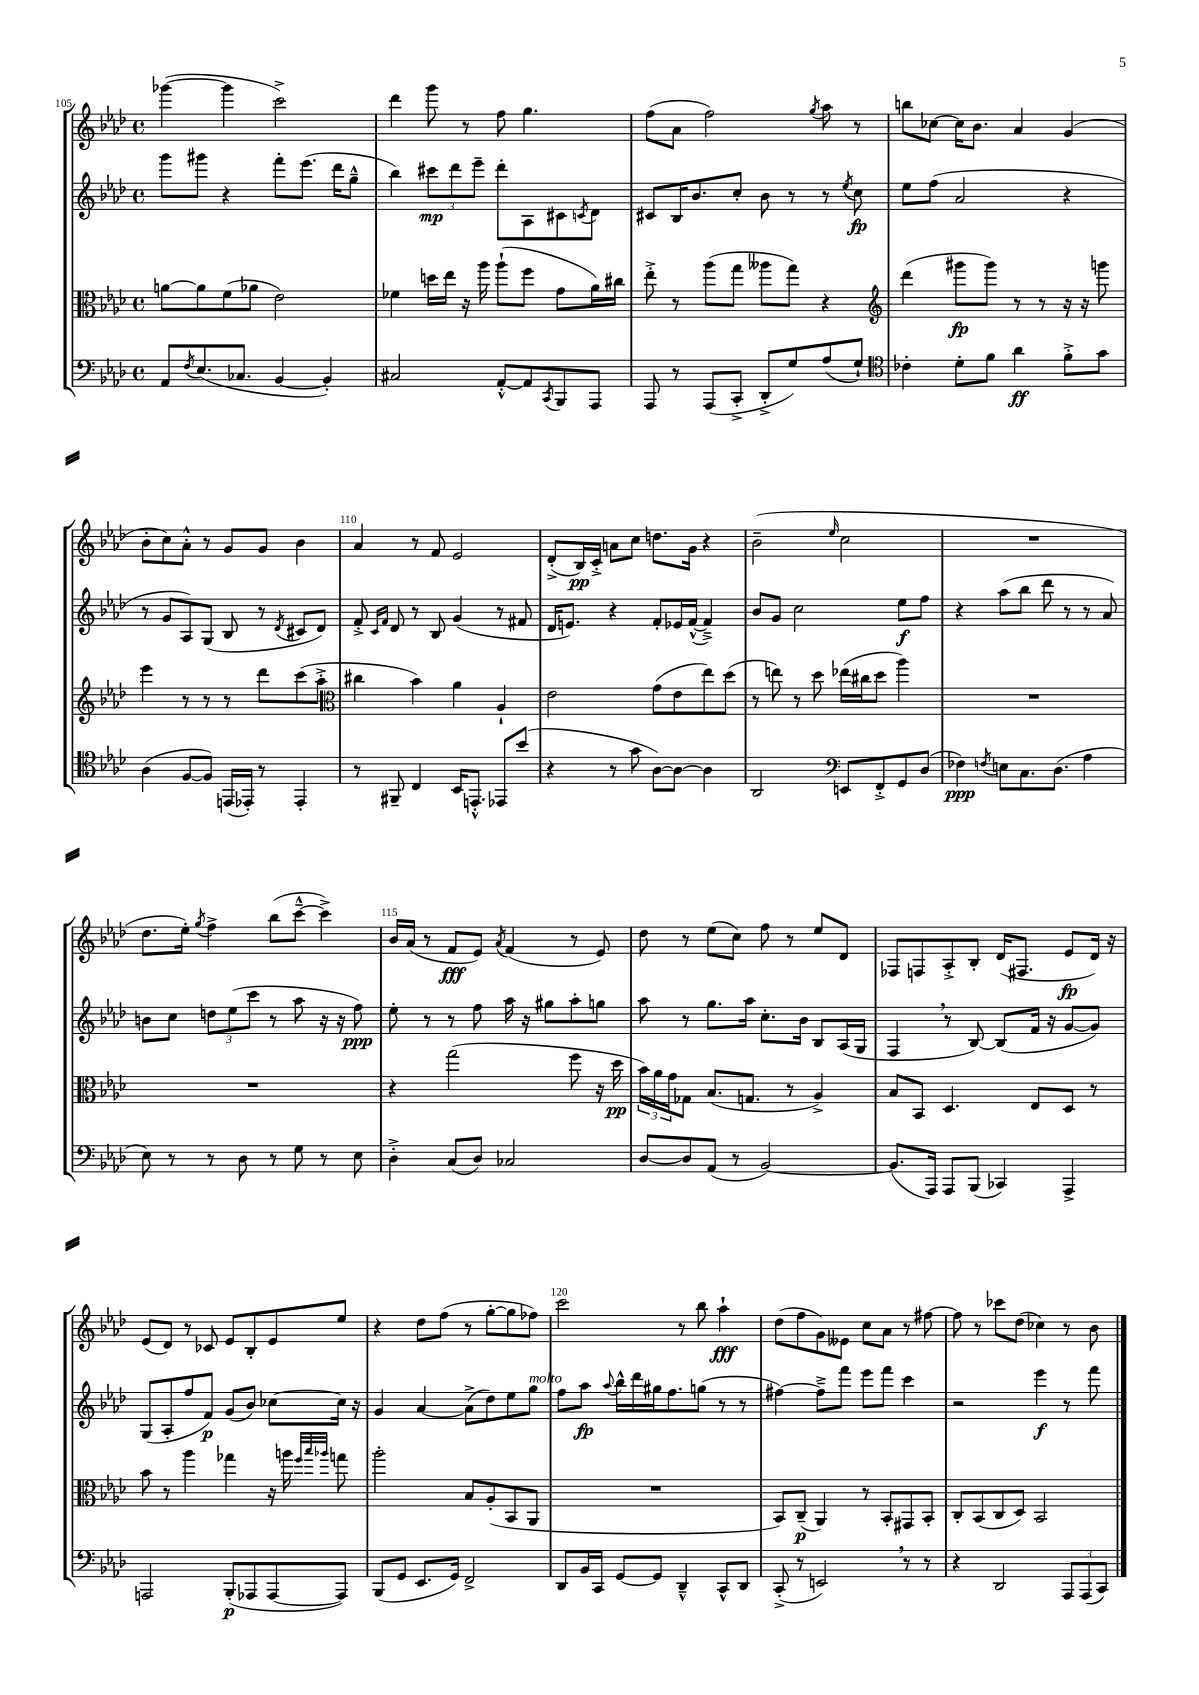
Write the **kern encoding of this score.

**kern	**kern	**kern	**kern
*staff4	*staff3	*staff2	*staff1
*clefF4	*clefC3	*clefG2	*clefG2
*k[b-e-a-d-]	*k[b-e-a-d-]	*k[b-e-a-d-]	*k[b-e-a-d-]
*M4/4	*M4/4	*M4/4	*M4/4
*met(c)	*met(c)	*met(c)	*met(c)
8AA-/L	[8a\L	8ggg\L	([4ggg-\
8qF/	.	.	.
(8.E-/	8a\]	8ggg#\J	.
.	(8f\	4r	4ggg-\]
8.C-/J	.	.	.
.	8a-\J	.	.
[4BB-/	2e-\)	8fff'\L	2ccc^\)
.	.	(8.eee-\J	.
4BB-'/])	.	.	.
.	.	16ddd-\LK	.
.	.	8gg~^^\J	.
=	=	=	=
2C#/	4f-\	4bb-\)	4ddd-\
.	16dd\LL	12ccc#\L	8ggg\
.	16ee-\JJ	.	.
.	.	12ddd-\	.
.	16r	.	8r
.	.	12eee-~\J	.
.	16aa-\	.	.
[8AA-'^^/L	(8aa-`\L	8ddd-'\L	8ff\
8AA-/]	8ff\J	8A-\	4.gg\
8qCC/	.	.	.
8BBB-/	8g\L	8c#\	.
.	.	8qc/	.
8AAA-/J	16a-\L)	8d-\J	.
.	16cc#\JJ	.	.
=	=	=	=
8AAA-/	8ee-'^\	8c#/L	(8ff\L
8r	8r	16B-/K	8a-\J
.	.	8.b-/	.
(8AAA-/L	(8aa-\L	.	2ff\)
8CC'^/J	8gg\J	8cc'/J	.
8DD-'^/L	8aa--\L	8b-\	.
8G/)	8gg\J)	8r	.
.	.	.	8qgg/
(8A-/	4r	8r	8aa-\
.	.	8qee-/	.
8G`/J)	.	8cc\	8r
=	=	=	=
*clefC4	*clefG2	*	*
4c-'\	(4ddd-\	8ee-\L	8bb\L
.	.	(8ff\J	[8cc-\J
8d-'\L	8ggg#\L	2a-/	16cc-\]LK
.	.	.	8.b-\J
8f\J	8ggg#\J)	.	.
4a-\	8r	.	4a-/
.	8r	.	.
8f'^\L	16r	4r	(4g/
.	16r	.	.
8g\J	8ggg\	.	.
=	=	=	=
(4A-\	4eee-\	8r	8b-'\L
.	.	8g/L	8cc\)
[8F/L	8r	8A-/)	8a-'^^\J
8F/]J)	8r	(8G/J	8r
(16EE/LL	8r	8B-/	8g/L
16EE-'/JJ)	.	.	.
8r	8ddd-\L	8r	8g/J
.	.	8qd-/	.
4EE-'/	(8ccc\	8c#/L	4b-\
.	8aa-'^\J	8d-/J)	.
=	=	=	=
*	*clefC3	*	*
8r	4cc#\	8f'^/	4a-/
.	.	16qqc/LL	.
.	.	16qqf/JJ	.
8FF#~/	.	8d-/	.
4C/	4b-\)	8r	8r
.	.	8B-/	8f/
16BB-/LK	4a-\	(4g/	2e-/
8.EE'^^/J	.	.	.
8EE-/L	4A-`/	8r	.
(8b-/J	.	8f#/	.
=	=	=	=
4r	2e-\	16d-/LK	(8d-'^/L
.	.	8.e/J)	.
.	.	.	16B-/L)
.	.	.	16c'^/JJ
8r	.	4r	8a\L
8g\	.	.	8cc\J
[8A-\L)	(8g\L	8f'/L	8.dd\L
8A-\_J	8e-\	16e-/L	.
.	.	([16f^^/JJ	16g\Jk
4A-\]	8ee-\)	4f~^/])	4r
.	(8dd-\J	.	.
=	=	=	=
2AA-/	8r	8b-/L	(2b-~\
.	8ee\)	8g/J	.
.	8r	2cc\	.
.	8dd-\	.	.
*clefF4	*	*	*
.	.	.	16qqee-/
8EE/L	(16ee-\LL	.	2cc\
.	16cc#\J	.	.
8FF'^/	8dd-\J	.	.
8GG/	4aa-\)	8ee-\L	.
(8D-/J	.	8ff\J	.
=	=	=	=
4F-\)	1r	4r	1r
8qF/	.	.	.
8E\L	.	(8aa-\L	.
8.C\	.	8bb-\J	.
.	.	8ddd-\	.
(8.D-\J	.	.	.
.	.	8r	.
4A-\	.	8r	.
.	.	8a-/)	.
=	=	=	=
8E-\)	1r	8b\L	8.dd-\L
8r	.	8cc\J	.
.	.	.	16ee-'\Jk)
.	.	.	8qgg/
8r	.	12dd\L	4ff^\
.	.	(12ee-\	.
8D-\	.	.	.
.	.	12ccc\J	.
8r	.	8r	(8bb-\L
8G\	.	8aa-\	[8ccc~^^\J
8r	.	16r	4ccc^\])
.	.	16r	.
8E-\	.	8ff\)	.
=	=	=	=
4D-'^\	4r	8ee-'\	16b-/LL
.	.	.	(16a-/JJ
.	.	8r	8r
(8C/L	(2gg\	8r	8f/L
8D-/J)	.	8ff\	8e-/J)
.	.	.	8qa-/
2C-/	.	16aa-\	(4f/
.	.	16r	.
.	.	8gg#\L	.
.	8ff\	8aa-'\	8r
.	16r	8gg\J	8e-/)
.	16dd-\	.	.
=	=	=	=
[8D-/L	24b-\LL)	8aa-\	8dd-\
.	24a-\	.	.
.	24g\J	.	.
8D-/]	8G-\J	8r	8r
(8AA-/J	(8.B-/L	8.gg\L	(8ee-\L
8r	.	.	8cc\J)
.	8.G/J	16aa-\Jk	.
[2BB-/)	.	8.cc'\L	8ff\
.	8r	.	8r
.	.	16b-\Jk	.
.	4A-^/)	8B-/L	8ee-/L
.	.	(16A-/L	8d-/J
.	.	16G/JJ	.
=	=	=	=
(8.BB-/]L	8B-/L	4F/	8F-/L
.	8BB-/J	.	8F/
16AAA-/Jk)	.	.	.
8AAA-/L	4.D-/	8r	8A-'^/
(8BBB-/J	.	[8B-/)	8B-'/J
4CC-/)	.	(8B-/]L	(16d-/LK
.	.	.	8.F#/J
.	8E-/L	16f/Jk	.
.	.	16r	.
4AAA-^/	8D-/J	[8g/L	8e-/L
.	8r	8g/]J)	16d-/Jk)
.	.	.	16r
=	=	=	=
2AAA/	8b-\	(8G/L	(8e-/L
.	8r	8A-'/	8d-/J)
.	4aa-\	8ff/	8r
.	.	8f/J)	8c-/
(8BBB-'/L	4gg-\	(8g/L	8e-/L
8AAA-/	.	8b-/J)	8B-'/
[8AAA-/	16r	[8cc-\L	8e-/
.	16aa\	.	.
.	32qqff/LLL	.	.
.	32qqbb-/	.	.
.	32qqaa-/JJJ	.	.
8AAA-/]J)	8gg\	16cc-\]Jk	8ee-/J
.	.	16r	.
=	=	=	=
(8BBB-/L	2aa-'\	4g/	4r
8GG/J	.	.	.
8.EE-/L	.	[4a-/	8dd-\L
.	.	.	(8ff\J
16GG/Jk)	.	.	.
2FF^/	8B-/L	(8a-^\]L	8r
.	(8A-'/	8dd-\)	[8gg'\L
.	8BB-/	8ee-\	8gg\]
.	8AA-/J	8gg\J	8ff-\J)
=	=	=	=
8DD-/L	1r	8ff\L	2ccc\
16BB-/L	.	8aa-\J	.
16CC/JJ	.	.	.
.	.	8qqaa-/	.
[8GG/L	.	16bb-^^\LL	.
.	.	16ddd-\	.
8GG/]J	.	16gg#\J	.
.	.	8.ff\	.
4DD-~^^/	.	.	8r
.	.	(8gg\J	8bb-\
8CC^^/L	.	8r	4aa-`\
8DD-/J	.	8r	.
=	=	=	=
(8CC'^/	8BB-/L)	[4ff#\)	(8dd-\L
8r	(8C~/J	.	8ff\
2EE/)	4AA-/)	8ff#~^\]L	8g\)
.	.	8fff\J	8e--\J
.	8r	8eee-\L	8cc\L
.	8BB-'/L	8fff\J	8a-\J
8r	8GG#/	4ccc\	8r
8r	8BB-'/J	.	[8ff#\
=	=	=	=
4r	8C'/L	2r	8ff#\]
.	(8BB-/	.	8r
2DD-/	8C/	.	8ccc-\L
.	8D-/J)	.	(8dd-\J
.	2BB-/	4eee-\	4cc-\)
12AAA-/L	.	8r	8r
(12AAA-/	.	.	.
.	.	8fff\	8b-\
12CC/J)	.	.	.
==	==	==	==
*-	*-	*-	*-
